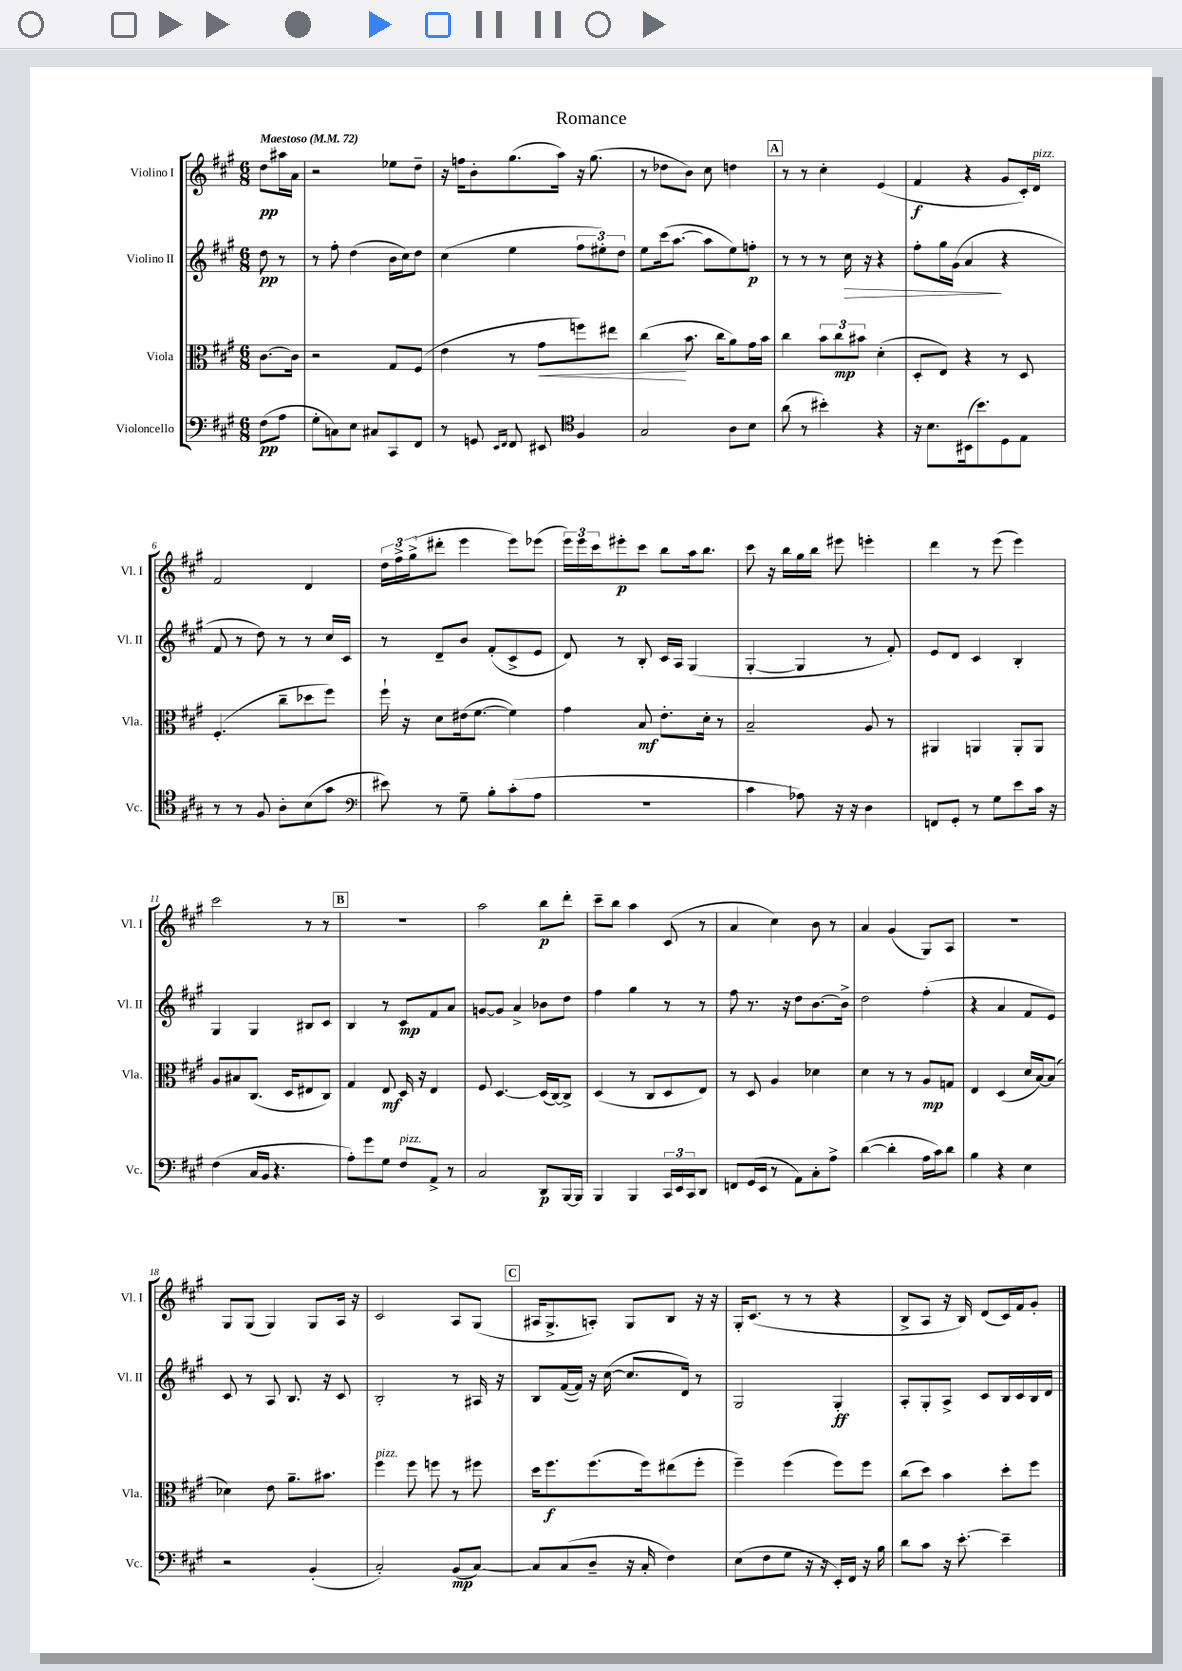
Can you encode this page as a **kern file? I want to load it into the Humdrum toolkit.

**kern	**dynam	**kern	**dynam	**kern	**dynam	**kern	**dynam
*part4	*part4	*part3	*part3	*part2	*part2	*part1	*part1
*staff4	*staff4	*staff3	*staff3	*staff2	*staff2	*staff1	*staff1
*I"Violoncello	*	*I"Viola	*	*I"Violino II	*	*I"Violino I	*
*I'Vc.	*	*I'Vla.	*	*I'Vl. II	*	*I'Vl. I	*
*clefF4	*	*clefC3	*	*clefG2	*	*clefG2	*
*k[f#c#g#]	*	*k[f#c#g#]	*	*k[f#c#g#]	*	*k[f#c#g#]	*
*M6/8	*	*M6/8	*	*M6/8	*	*M6/8	*
*MM72	*	*MM72	*	*MM72	*	*MM72	*
=	=	=	=	=	=	=	=
!	!	!	!	!	!	!LO:TX:a:B:t=Maestoso	!
(8F#\L	pp	[8.c#\L	.	8dd\	pp	8dd\L	pp
8A\J	.	.	.	8r	.	16aa#X\L	.
.	.	16c#\Jk]	.	.	.	16a\JJ	.
=1	=1	=1	=1	=1	=1	=1	=1
8G#'\L	.	2r	.	8r	.	2r	.
8Cn\)	.	.	.	8ff#'\	.	.	.
8E\J	.	.	.	(4dd\	.	.	.
8C#X/L	.	.	.	.	.	.	.
8CC#/	.	8G#/L	.	16b\LL	.	8ee-X\L	.
.	.	.	.	16cc#\J)	.	.	.
8FF#/J	.	(8F#/J	.	8dd\J	.	8dd~\J	.
=2	=2	=2	=2	=2	=2	=2	=2
8r	.	4e\	.	(4cc#\	.	16r	.
.	.	.	.	.	.	16ffn\KL	.
8GGn/	.	.	.	.	.	8b'\	.
16qqEE/LL	.	.	.	.	.	.	.
16qqFF#/JJ	.	.	.	.	.	.	.
8FF#/	.	8r	.	4ee\	.	(8.gg#\	.
!	!	!	!LO:HP:b	!	!	!	!
8EE#X/	.	8g#\L	<	.	.	.	.
.	.	.	.	.	.	16aa\Jk)	.
*clefC4	*	*	*	*	*	*	*
4F#/	.	8ffn\)	.	12ff#\L	.	16r	.
.	.	.	.	.	.	(8.gg#\	.
.	.	.	.	12ee#X'\)	.	.	.
.	.	8ee#X\J	.	.	.	.	.
.	.	.	.	12dd\J	.	.	.
=3	=3	=3	=3	=3	=3	=3	=3
2G#/	.	(4cc#\	.	8ee\L	.	8r	.
.	.	.	.	(16ccc#\k	.	8dd-X\L	.
.	.	.	.	[8.aa\J	.	.	.
.	.	8.b\	[	.	.	8b\J)	.
.	.	.	.	8aa\L]	.	8cc#\	.
.	.	16cc#\KL	.	.	.	.	.
8A\L	.	8a\)	.	8ee\)	.	4ddn\	.
8B\J	.	16g#\L	.	8ffn'\J	p	.	.
.	.	16b\JJ	.	.	.	.	.
!!LO:REH:place=s1:t=A
=4	=4	=4	=4	=4	=4	=4	=4
(8a\	.	4cc#\	.	8r	.	8r	.
8r	.	.	.	8r	.	8r	.
4b#X'\)	.	12b\L	.	8r	.	4cc#'\	.
.	.	12cc#\	mp	.	.	.	.
!	!	!	!	!	!LO:HP:b	!	!
.	.	.	.	16cc#\	>	.	.
.	.	12b#X\J	.	.	.	.	.
.	.	.	.	16r	.	.	.
4r	.	(4d'\	.	4r	.	(4e/	.
=5	=5	=5	=5	=5	=5	=5	=5
16r	.	8D'/L	.	8ff#'\L	.	4f#/	f
8.B\L	.	.	.	.	.	.	.
.	.	8E/J)	.	16gg#\L	.	.	.
.	.	.	.	(16g#\JJ	.	.	.
(16BB#X\k	.	4r	.	4a/	.	4r	.
8.b\)	.	.	.	.	.	.	.
8D\	.	8r	.	4r	]	8g#/L	.
8E\J	.	8D/	.	.	.	16c#'/L)	.
!	!	!	!	!	!	!LO:TX:a:i:t=pizz.	!
.	.	.	.	.	.	16d/JJ	.
!!LO:LB:g=z
=6	=6	=6	=6	=6	=6	=6	=6
8r	.	(4.F#'/	.	8f#/	.	2f#/	.
8r	.	.	.	8r	.	.	.
8F#/	.	.	.	8dd\)	.	.	.
8A'\L	.	8cc#~\L	.	8r	.	.	.
(8B\	.	8dd-X\	.	8r	.	4d/	.
8g#\J	.	8ff#\J)	.	16cc#/LL	.	.	.
.	.	.	.	16c#/JJ	.	.	.
=7	=7	=7	=7	=7	=7	=7	=7
*clefF4	*	*	*	*	*	*	*
8e#X\)	.	16ff#`\	.	8r	.	24dd\LL	.
.	.	.	.	.	.	24ff#^\	.
.	.	16r	.	.	.	.	.
.	.	.	.	.	.	(24gg#^\J	.
8r	.	8d\L	.	8d~/L	.	8ddd#X'\J	.
8G#~\	.	(16e#X\k	.	8b/J	.	4eee\	.
.	.	[8.f#\J	.	.	.	.	.
8B'\L	.	.	.	(8f#'/L	.	.	.
(8c#'\	.	4f#\])	.	8c#^/	.	8eee\L)	.
8A\J	.	.	.	8e/J	.	(8eee-X\J	.
=8	=8	=8	=8	=8	=8	=8	=8
2.r	.	4g#\	.	8d/)	.	24eee\LL)	.
.	.	.	.	.	.	24eee\	.
.	.	.	.	.	.	24ccc#\J	.
.	.	.	.	8r	.	8eee#X'\	p
.	.	8B/	mf	8B'/	.	8ccc#\J	.
.	.	8.e'\L	.	16c#/LL	.	8bb\L	.
.	.	.	.	16A/JJ	.	.	.
.	.	.	.	(4G#/	.	16aa\k	.
.	.	16d'\Jk	.	.	.	8.bb\J	.
.	.	8r	.	.	.	.	.
=9	=9	=9	=9	=9	=9	=9	=9
4c#\	.	2B~/	.	[4G#'/	.	8ccc#\	.
.	.	.	.	.	.	16r	.
.	.	.	.	.	.	16bb\LL	.
8A-X\)	.	.	.	4G#/]	.	16gg#\	.
.	.	.	.	.	.	16bb\JJ	.
16r	.	.	.	.	.	8eee#X\	.
16r	.	.	.	.	.	.	.
4D\	.	8A/	.	8r	.	4eeen'\	.
.	.	8r	.	8f#'/)	.	.	.
=10	=10	=10	=10	=10	=10	=10	=10
8FFn/L	.	4AA#X/	.	8e/L	.	4ddd\	.
8GG#'/J	.	.	.	8d/J	.	.	.
8r	.	4AAn/	.	4c#/	.	8r	.
8G#\L	.	.	.	.	.	(8eee\	.
8e\	.	8AA'/L	.	4B'/	.	4eee\)	.
16c#\Jk	.	8AA/J	.	.	.	.	.
16r	.	.	.	.	.	.	.
!!LO:LB:g=z
=11	=11	=11	=11	=11	=11	=11	=11
(4F#\	.	8A/L	.	4G#/	.	2ccc#\	.
.	.	8B#X/	.	.	.	.	.
16C#/LL	.	(8.C#/J	.	4G#/	.	.	.
16BB/JJ	.	.	.	.	.	.	.
4.r	.	.	.	.	.	.	.
.	.	16D/KL	.	.	.	.	.
.	.	8E#X/	.	8B#X/L	.	8r	.
.	.	8C#/J)	.	8c#/J	.	8r	.
!!LO:REH:place=s1:t=B
=12	=12	=12	=12	=12	=12	=12	=12
8A'\L)	.	4G#/	.	4B/	.	2.r	.
8g#\	.	.	.	.	.	.	.
8G#\J	.	8E/	mf	8r	.	.	.
!LO:TX:a:i:t=pizz.	!	!	!	!	!	!	!
8F#/L	.	16D/	.	8c#/L	mp	.	.
.	.	16r	.	.	.	.	.
8AA^/J	.	4E/	.	8f#/	.	.	.
8r	.	.	.	8a/J	.	.	.
=13	=13	=13	=13	=13	=13	=13	=13
2C#/	.	8F#/	.	[8gn/L	.	2aa\	.
.	.	[4.D/	.	8g/J]	.	.	.
.	.	.	.	4a^/	.	.	.
8DD/L	p	(16D/LL]	.	8b-X\L	.	8bb\L	p
.	.	[16C#/J)	.	.	.	.	.
[16BBB/L	.	8C#^/J]	.	8dd\J	.	8ddd'\J	.
16BBB/JJ]	.	.	.	.	.	.	.
=14	=14	=14	=14	=14	=14	=14	=14
4BBB/	.	(4D/	.	4ff#\	.	8ccc#~\L	.
.	.	.	.	.	.	8bb\J	.
4BBB/	.	8r	.	4gg#\	.	4aa\	.
.	.	8C#/L	.	.	.	.	.
24CC#/LL	.	8D/	.	8r	.	(8c#/	.
24EE/	.	.	.	.	.	.	.
24CC#/J	.	.	.	.	.	.	.
8DD/J	.	8E/J)	.	8r	.	8r	.
=15	=15	=15	=15	=15	=15	=15	=15
8FFn/L	.	8r	.	8ff#\	.	4a/	.
(16GG#/L	.	8D/	.	8.r	.	.	.
16EE/JJ	.	.	.	.	.	.	.
8r	.	4A/	.	.	.	4cc#\)	.
.	.	.	.	16r	.	.	.
8AA\L)	.	.	.	8dd\L	.	.	.
8C#'\	.	4d-X\	.	[8.b\	.	8b\	.
8A^\J	.	.	.	.	.	8r	.
.	.	.	.	16b^\Jk]	.	.	.
=16	=16	=16	=16	=16	=16	=16	=16
([4d\	.	4d\	.	2dd\	.	4a/	.
4d'\]	.	8r	.	.	.	(4g#/	.
.	.	8r	.	.	.	.	.
16A\LL	.	8A/L	mp	(4ff#'\	.	8G#/L)	.
16c#\J)	.	.	.	.	.	.	.
8d\J	.	8Gn/J	.	.	.	8A/J	.
=17	=17	=17	=17	=17	=17	=17	=17
4B\	.	4E/	.	4r	.	2.r	.
4r	.	(4D/	.	4a/	.	.	.
4E\	.	16d/LL	.	8f#/L	.	.	.
.	.	[16B/J)	.	.	.	.	.
.	.	(8B/J]	.	8e/J)	.	.	.
!!LO:LB:g=z
=18	=18	=18	=18	=18	=18	=18	=18
2r	.	4d-X\)	.	8c#/	.	8G#/L	.
.	.	.	.	8r	.	(8G#/J	.
.	.	8e\	.	8A/	.	4G#/)	.
.	.	8.a~\L	.	8.B/	.	.	.
(4BB'/	.	.	.	.	.	8G#/L	.
.	.	8.b#X\J	.	16r	.	.	.
.	.	.	.	8c#/	.	16A/Jk	.
.	.	.	.	.	.	16r	.
=19	=19	=19	=19	=19	=19	=19	=19
!	!	!LO:TX:a:i:t=pizz.	!	!	!	!	!
2C#'/)	.	4ff#\	.	2B'/	.	2c#/	.
.	.	8ff#\	.	.	.	.	.
.	.	8ffn\	.	.	.	.	.
(8BB/L	mp	8r	.	8r	.	8A/L	.
[8C#/J)	.	8ff#X\	.	16A#X/	.	(8G#/J	.
.	.	.	.	16r	.	.	.
!!LO:REH:place=s1:t=C
=20	=20	=20	=20	=20	=20	=20	=20
8C#/L]	.	16dd\KL	.	8B/L	.	16A#X/KL	.
.	.	8.ff#\	f	.	.	8.G#^/	.
(8C#/	.	.	.	([16f#/L	.	.	.
.	.	.	.	16f#/JJ])	.	.	.
8D~/J	.	(8.ff#\	.	16r	.	8An'/J)	.
.	.	.	.	([16cc#\	.	.	.
16r	.	.	.	8.cc#/L]	.	8G#/L	.
16C#'/	.	16ff#\k)	.	.	.	.	.
4F#\)	.	(8ee#X\	.	.	.	8B/J	.
.	.	.	.	16d/Jk)	.	.	.
.	.	8ff#'\J	.	8r	.	16r	.
.	.	.	.	.	.	16r	.
=21	=21	=21	=21	=21	=21	=21	=21
(8E\L	.	4ff#~\)	.	2G#/	.	16G#'/KL	.
.	.	.	.	.	.	(8.c#/J	.
8F#\	.	.	.	.	.	.	.
8G#\J	.	(4ff#\	.	.	.	8r	.
16r	.	.	.	.	.	8r	.
16r	.	.	.	.	.	.	.
16EE'/LL)	.	8ff#\L)	.	4G#'/	ff	4r	.
16FF#/JJ	.	.	.	.	.	.	.
16r	.	8ff#\J	.	.	.	.	.
16B\	.	.	.	.	.	.	.
=22	=22	=22	=22	=22	=22	=22	=22
8d\L	.	(8cc#\L	.	8A'/L	.	8B^/L	.
8c#\J	.	8dd\J)	.	8G#'/	.	8A/J	.
16r	.	4b\	.	8A^/J	.	16r	.
[8.e'\	.	.	.	.	.	16B/)	.
.	.	.	.	8c#/L	.	(8d/L	.
4e~\]	.	8dd'\L	.	16B/L	.	16c#/L)	.
.	.	.	.	16c#/	.	16f#/J	.
.	.	8ff#\J	.	16B/	.	8g#'/J	.
.	.	.	.	16d/JJ	.	.	.
==	==	==	==	==	==	==	==
*-	*-	*-	*-	*-	*-	*-	*-
